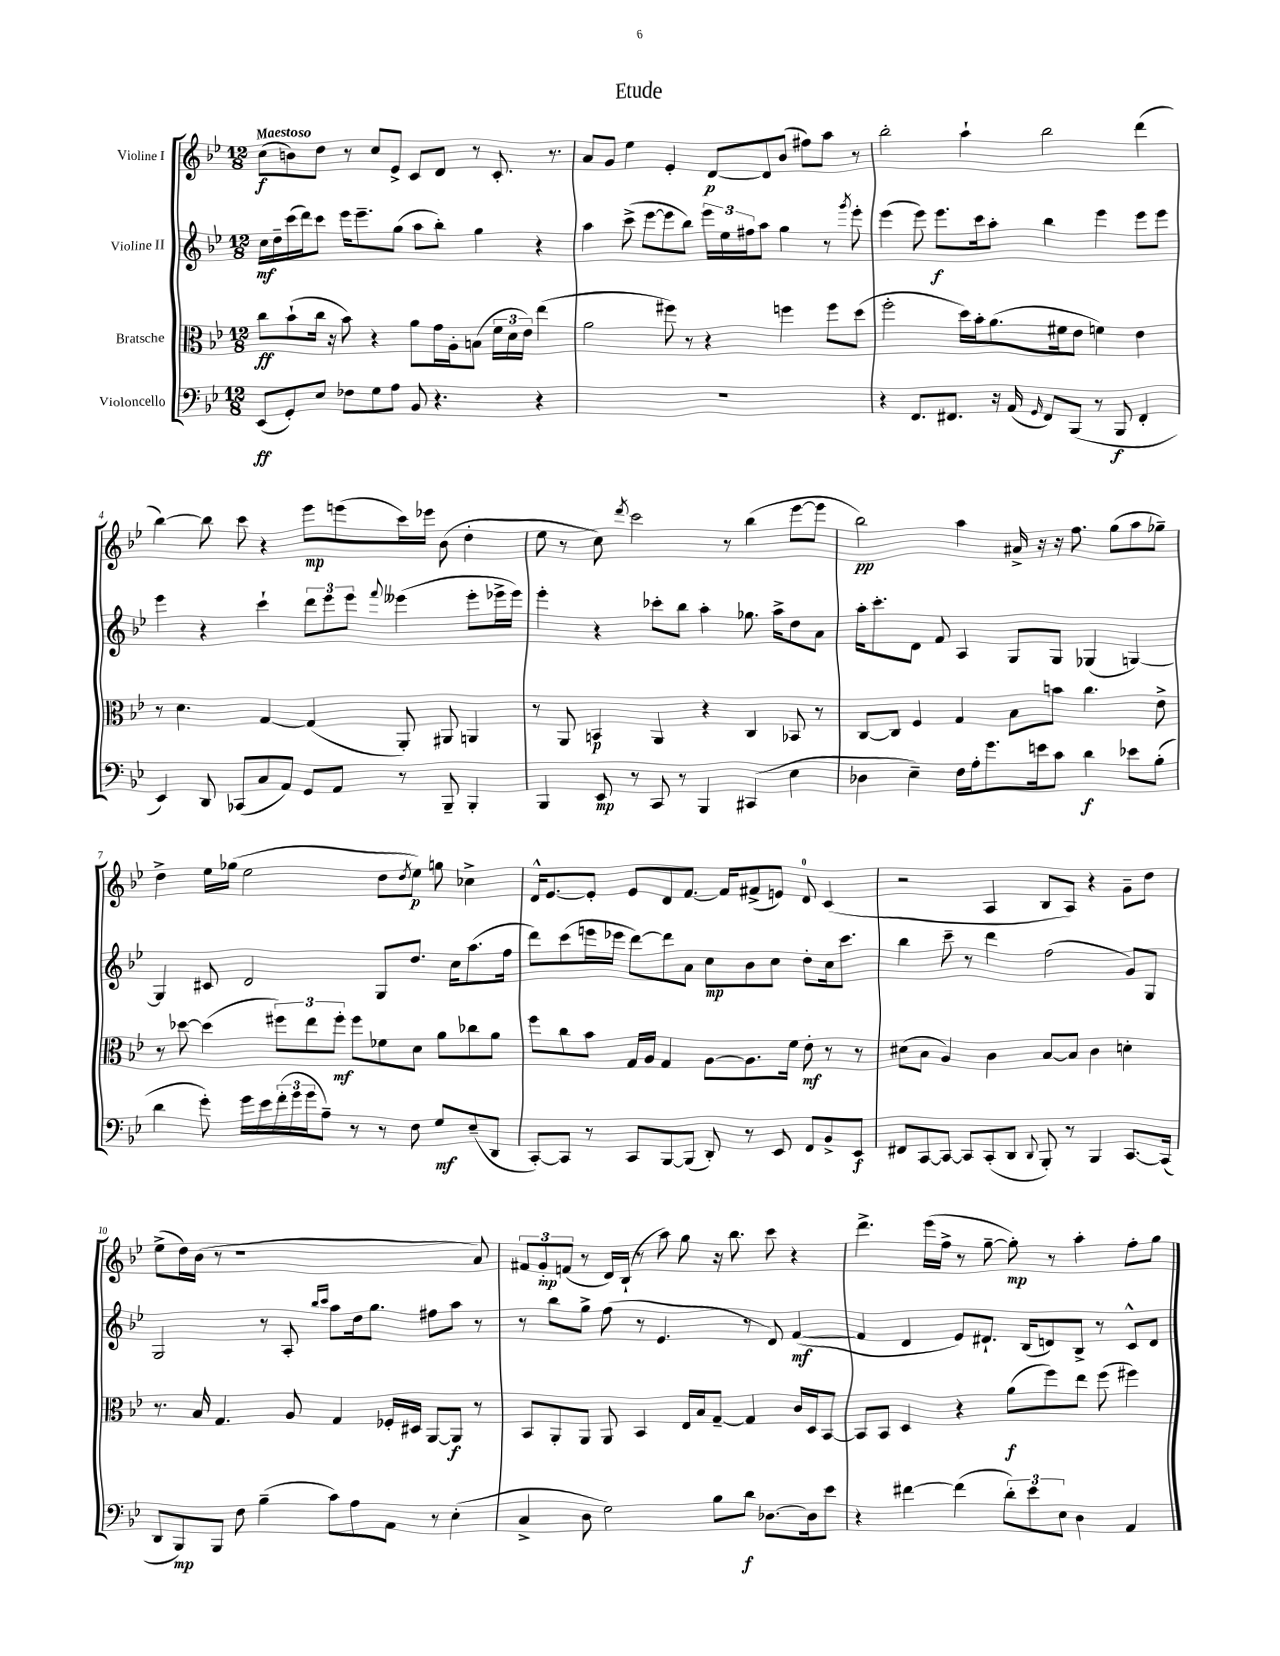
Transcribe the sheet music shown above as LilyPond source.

\header { title = "Etude" }
<<
\new StaffGroup <<
\new Staff = "s0" \with { instrumentName = "Violine I" } {
    \clef treble \key bes \major \numericTimeSignature \time 12/8 \tempo "Maestoso"
    c''8\f( b'8) d''8 r8 c''8 ees'8-> c'8 d'8 r8 c'8.-. r8. |
    a'8 g'8 ees''4 ees'4-. d'8~\p d'8 bes'8( fis''8) a''8 r8 |
    bes''2-. a''4-! bes''2 d'''4( |
    bes''4~) bes''8 c'''8 r4 ees'''8\mp e'''8( c'''16) ees'''16 bes'8( d''4-. |
    ees''8 r8 c''8) \acciaccatura { d'''8 } c'''2 r8 bes''4( ees'''8~ ees'''8 |
    bes''2\pp) a''4 ais'16-> r16 r16 f''8. g''8( a''8 ges''8--) |
    d''4-> ees''16 ges''16( ees''2 d''8 \acciaccatura { d''8 } ees''8\p) g''8 ces''4-> |
    d'16-^ ees'8.~ ees'8-. ees'8 d'8 f'8.~ f'16 fis'8->( e'8) d'8-0 c'4( |
    r2 a4 bes8 a8) r4 g'8-- d''8 |
    ees''8->( d''16) bes'16( r8 r1 a'8) |
    \tuplet 3/2 { fis'8 g'8-.\mp f'8( } r8 d'16) bes16-!( r8 a''8) g''8 r16 bes''8. c'''8 r4 |
    d'''4.-> ees'''16( f''16-> r8 g''8~-- g''8-.\mp) r8 a''4-. f''8-. g''8 \bar "|." |
}
\new Staff = "s1" \with { instrumentName = "Violine II" } {
    \clef treble \key bes \major \numericTimeSignature \time 12/8
    c''16\mf d''16-- c'''16( d'''16) c'''8 ees'''16 ees'''8.-- g''8( a''8 bes''8-.) g''4 r4 |
    a''4 c'''8->( ees'''8~ ees'''8 bes''8) \tuplet 3/2 { ees'''16 ees''16 fis''16 } a''8 g''4 r8 \acciaccatura { g'''8 } ees'''8-. |
    ees'''4( ees'''8) ees'''8.\f c'''16 a''8-. bes''4 ees'''4 ees'''8 ees'''8 |
    ees'''4 r4 c'''4-! \tuplet 3/2 { d'''8 ees'''8 ees'''8 } \appoggiatura { f'''8 } eeses'''4( eeses'''8-. ees'''16-> ees'''16) |
    ees'''4-. r4 ces'''8-. bes''8 a''4-. ges''8. a''16-> d''8 a'8 |
    a''16-. c'''8.-. d'8 f'8 a4 g8 g8 ges4( g4~) |
    g4 cis'8 d'2 g8 d''8. c''16 a''8.( f''16 |
    d'''8) c'''8( e'''16 ees'''16 d'''8~) d'''8 a'8 c''8\mp bes'8 c''8 d''8-. c''16 c'''8. |
    bes''4 c'''8-- r8 d'''4 f''2( g'8) g8 |
    g2 r8 a8-. \grace { bes''16 c'''16 } a''8 d''16 g''8. fis''8 a''8 r8 |
    r8 bes''8 g''8-> f''8( r8 ees'4. r8 d'8) f'4~\mf( |
    f'4 d'4 ees'8) dis'8.-! bes16( d'8) bes8-> r8 c'8-^ d'8 \bar "|." |
}
\new Staff = "s2" \with { instrumentName = "Bratsche" } {
    \clef alto \key bes \major \numericTimeSignature \time 12/8
    c''8\ff bes'8-!( c''16 r16 bes'8) r4 a'8 g'16 a16-. b8( \tuplet 3/2 { f'16 d'16 ees'16) } ees''4( |
    a'2 fis''8) r8 r4 f''4 f''8 d''8( |
    f''2-. d''16) bes'16-. a'8.( fis'16 ees'8 f'4) ees'4 |
    r8 d'4. g4~ g4( a,8-.) ais,8 a,4 |
    r8 a,8 b,4\p a,4 r4 c4 bes,8 r8 |
    c8~ c8 f4 g4 bes8 b'8 c''4. ees'8-> |
    r8 des''8~ des''4( \tuplet 3/2 { fis''8) ees''8 fis''8-.\mf } fis''8 fes'8 d'8 a'8 ces''8 a'8 |
    f''8 c''8 bes'8 g16 a16 g4 a8~ a8. f'16 ees'8-.\mf r8 r8 |
    dis'8( bes8 a4) c'4 bes8~ bes8 c'4 d'4-. |
    r8. bes16 g4. a8 g4 fes16-. dis16 a,8~ a,8\f r8 |
    bes,8 a,8-. a,8 a,8 bes,4 ees16 bes16 g8~-- g4 c'16 d16 bes,8~ |
    bes,8 bes,8 d4 r4 a'8\f( f''8) ees''8 f''8( fis''4) \bar "|." |
}
\new Staff = "s3" \with { instrumentName = "Violoncello" } {
    \clef bass \key bes \major \numericTimeSignature \time 12/8
    ees,8\ff( g,8-.) ees8 fes8 g8 a8 bes,8 r4. r4 |
    R1. |
    r4 f,8. fis,8. r16 a,16( \grace { g,16 } fis,8) bes,,8( r8 bes,,8\f fis,4-. |
    ees,4) d,8 ces,8( c8 a,8) g,8 a,8 r8 bes,,8-- bes,,4-. |
    bes,,4 ees,8\mp r8 c,8 r8 bes,,4 cis,4( ees4 |
    des4 ees4--) f16 a16-. g'8. e'16 c'8 d'4\f ees'8 bes8-.( |
    d'4 g'8-.) g'16 ees'16 \tuplet 3/2 { f'16-.( g'16 g'16 } a8--) r8 r8 f8 g8\mf ees8--( d,8 |
    c,8~-.) c,8 r8 c,8 bes,,8~ bes,,8( d,8-.) r8 ees,8 f,8 bes,8-> ees,8\f |
    fis,8 c,8~ c,8~ c,8 c,8-.( d,8 \appoggiatura { d,8 } bes,,8-.) r8 bes,,4 c,8.~ c,16( |
    d,8 bes,,8\mp) bes,,8 f8 bes4--( c'8) a8 a,8 r8 ees4-.( |
    c4-> d8 g2) bes8 d'8\f des8.~ des16 ees'8 |
    r4 fis'4~ fis'4( \tuplet 3/2 { d'8-.) ees'8 ees8 } d4 a,4 \bar "|." |
}
>>
>>
